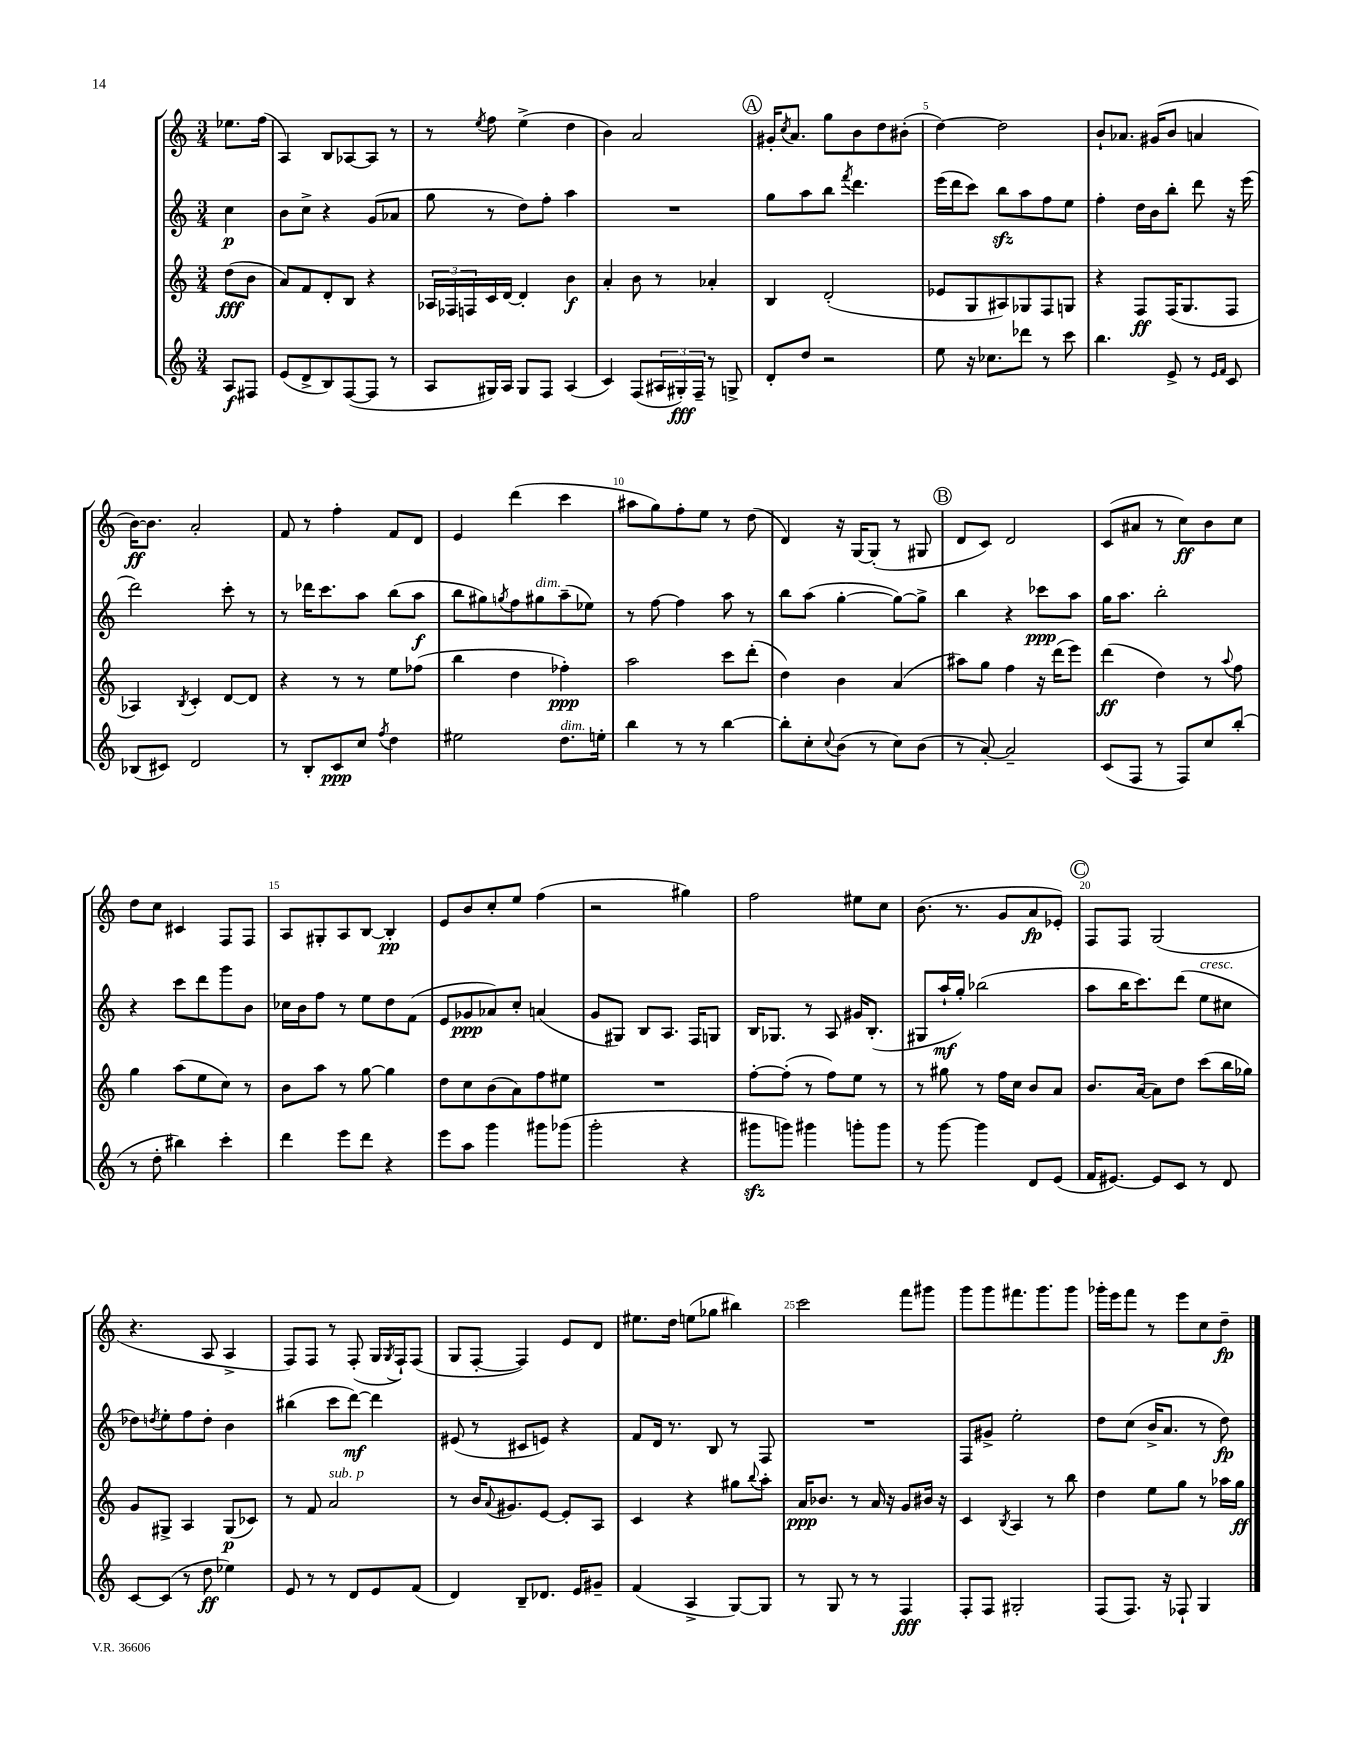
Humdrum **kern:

**kern	**kern	**kern	**kern
*staff4	*staff3	*staff2	*staff1
*clefG2	*clefG2	*clefG2	*clefG2
*k[]	*k[]	*k[]	*k[]
*M3/4	*M3/4	*M3/4	*M3/4
8A/L	(8dd\L	4cc\	8.ee-\L
8F#/J	8b\J	.	.
.	.	.	(16ff\Jk
=	=	=	=
(8e/L	8a/L)	8b\L	4A/)
8d^/	8f/	8cc^\J	.
8B/)	8d'/	4r	8B/L
([8F/	8B/J	.	[8A-/
8F/]J	4r	(8g/L	8A-/]J
8r	.	8a-/J	8r
=	=	=	=
8A/L	24A-/LL	8gg\	8r
.	24F-/	.	.
.	24F/	.	.
.	.	.	8qee/
16G#/L)	16c/	8r	8ff\
16A/JJ	[16d/JJ	.	.
8G#/L	4d'/]	8dd\L)	(4ee^\
8F/J	.	8ff'\J	.
(4A/	4b\	4aa\	4dd\
=	=	=	=
4c/)	4a'/	2.r	4b\)
(8F/L	8b\	.	2a/
24A#/L	8r	.	.
24G#'/)	.	.	.
24F~/JJ	.	.	.
8r	4a-'/	.	.
8G^/	.	.	.
=	=	=	=
8d'/L	4B/	8gg\L	16g#'/LK
.	.	.	8qcc/
.	.	.	8.a/J
8dd/J	.	8aa\	.
2r	(2d'/	8bb\J	8gg\L
.	.	8qfff/	.
.	.	4.ddd\	8b\
.	.	.	8dd\
.	.	.	(8b#'\J
=	=	=	=
8ee\	8e-/L	(16eee\LL	[4dd\)
.	.	16ddd\J	.
16r	8G/	8ccc\J)	.
8.cc-\L	.	.	.
.	8A#/)	8bb\L	2dd\]
8ddd-\J	8G-/	8aa\	.
8r	8F/	8ff\	.
8ccc\	8G/J	8ee\J	.
=	=	=	=
4.bb\	4r	4ff'\	8b`/L
.	.	.	8.a-/J
.	8F/L	16dd\LL	.
.	.	16b\J	(16g#/LK
8e^/	(16F/K	8bb'\J	8b/J
.	8.G/	.	.
8r	.	8ddd\	4a/
16qqe/LL	.	.	.
16qqf/JJ	.	.	.
8c/	8F/J	16r	.
.	.	(16eee\	.
=	=	=	=
(8B-/L	4A-/)	2ddd\)	[16b\LK)
.	.	.	8.b\]J
8c#/J)	.	.	.
.	8qB/	.	.
2d/	4c'/	.	2a'/
.	[8d/L	8ccc'\	.
.	8d/]J	8r	.
=	=	=	=
8r	4r	8r	8f/
8B'/L	.	16ddd-\LK	8r
.	.	8.ccc\	.
8c/	8r	.	4ff'\
8cc/J	8r	8aa\J	.
8qff/	.	.	.
4dd\	8ee\L	(8bb\L	8f/L
.	(8ff-\J	8aa\J	8d/J
=	=	=	=
2ee#\	4bb\	8bb\L	4e/
.	.	8gg#\)	.
.	.	8qgg/	.
.	4dd\	8ff\	(4ddd\
.	.	8gg#\	.
8.dd\L	4ff-'\)	(8aa~\	4ccc\
.	.	8ee-\J)	.
16ee'\Jk	.	.	.
=	=	=	=
4bb\	2aa\	8r	8aa#\L
.	.	[8ff\	8gg\)
8r	.	4ff\]	8ff'\
8r	.	.	8ee\J
[4bb\	8ccc\L	8aa\	8r
.	(8ddd'\J	8r	(8dd\
=	=	=	=
8bb'\]L	4dd\)	8bb\L	4d/)
8cc'\	.	(8aa\J	.
8qqcc/	.	.	.
(8b\J	4b\	[4gg'\	16r
.	.	.	[16G/LK
8r	.	.	(8G'/]J
8cc\L)	(4a/	8gg\_L)	8r
(8b\J	.	8gg^\]J	8G#/
=	=	=	=
8r	8aa#\L)	4bb\	8d/L
[8a'/)	8gg\J	.	8c/J)
2a~/]	4ff\	4r	2d/
.	16r	8ccc-\L	.
.	(16ddd\LK	.	.
.	8eee\J)	8aa\J	.
=	=	=	=
(8c/L	(4ddd\	16gg\LK	(8c/L
.	.	8.aa\J	.
8F/J	.	.	8a#/J
8r	4dd\)	2bb'\	8r
8F/L)	.	.	8cc\L)
8cc/	8r	.	8b\
.	8qqaa/	.	.
(8bb'/J	8ff\	.	8cc\J
=	=	=	=
8r	4gg\	4r	8dd\L
8dd'\	.	.	8cc\J
4bb#\)	(8aa\L	8ccc\L	4c#/
.	8ee\	8ddd\	.
4ccc'\	8cc\J)	8ggg\	8F/L
.	8r	8b\J	8F/J
=	=	=	=
4ddd\	8b\L	16cc-\LL	8A/L
.	.	16b\J	.
.	8aa\J	8ff\J	8G#'/
8eee\L	8r	8r	8A/
8ddd\J	[8gg\	8ee\L	[8B/J
4r	4gg\]	8dd\	4B'/]
.	.	(8f\J	.
=	=	=	=
8eee\L	8dd\L	8e/L	8e/L
8aa\J	8cc\	8g-/	8b/
4ggg\	(8b\	8a-/)	8cc'/
.	8a\)	8cc'/J	8ee/J
8ggg#\L	8ff\	(4a/	(4ff\
(8ggg-\J	8ee#\J	.	.
=	=	=	=
2ggg'\	2.r	8g/L	2r
.	.	8G#/J)	.
.	.	8B/L	.
.	.	8.A/J	.
4r	.	.	4gg#\)
.	.	16F/LK	.
.	.	8G/J	.
=	=	=	=
8ggg#\L	[8ff'\L	16B/LK	2ff\
.	.	8.G-/J	.
8ggg\J)	(8ff'\]J	.	.
4ggg#\	8r	8r	.
.	8ff\L)	8A/	.
8ggg'\L	8ee\J	16g#/LK	8ee#\L
.	.	(8.B'/J	.
8ggg\J	8r	.	8cc\J
=	=	=	=
8r	8r	8G#/L	(8.b\
[8ggg\	8gg#\	16aa`/L	.
.	.	16gg'/JJ)	8.r
4ggg\]	8r	(2bb-\	.
.	16ff\LL	.	8g/L
.	16cc\JJ	.	.
8d/L	8b/L	.	8a/
(8e/J	8a/J	.	8e-'/J)
=	=	=	=
16f/LK	8.b/L	8aa\L	8F/L
[8.e#/J)	.	.	.
.	.	16bb\K	8F/J
.	([16a/Jk	8.ccc\)	.
8e#/]L	8a\]L)	.	(2G/
8c/J	8dd\J	(8ddd\J	.
8r	(8ccc\L	8ee\L	.
8d/	16bb\L	8cc#\J	.
.	16gg-\JJ)	.	.
=	=	=	=
[8c/L	8g/L	8dd-\L)	4.r
.	.	8qdd/	.
(8c/]J	8G#^/J	8ee'\	.
8r	4A/	8ff\	.
8dd\	.	8dd'\J	8A/
4ee-\)	(8G#/L	4b\	4A^/
.	8c-/J)	.	.
=	=	=	=
8e/	8r	(4bb#\	8F/L)
8r	8f/	.	8F/J
8r	2a/	8ccc\L	8r
8d/L	.	[8ddd\J)	(8F'/
8e/	.	4ddd\]	16G/LL
.	.	.	8qG/
.	.	.	16F`/J)
(8f/J	.	.	(8F/J
=	=	=	=
4d/)	8r	(8e#/	8G/L
.	16b/LK	8r	[8F'/J
.	8qqa/	.	.
.	8.g#/	.	.
8B~/L	.	8c#/L	4F/])
8.d-/J	[8e/J	8e/J)	.
.	8e'/]L	4r	8e/L
16e/LK	.	.	.
8g#~/J	8A/J	.	8d/J
=	=	=	=
(4f/	4c/	8f/L	8.ee#\L
.	.	16d/Jk	.
.	.	8.r	16dd\Jk
4A^/	4r	.	(8ee\L
.	.	8B/	8gg-\J
[8G/L)	8gg#\L	8r	4bb#\)
.	8qqbb/	.	.
8G/]J	8aa'\J	8F/	.
=	=	=	=
8r	16a/LK	2.r	2ccc\
.	8.b-/J	.	.
8G/	.	.	.
8r	8r	.	.
8r	16a/	.	.
.	16r	.	.
4F/	8g/L	.	8fff\L
.	16b#/Jk	.	8ggg#\J
.	16r	.	.
=	=	=	=
8F'/L	4c/	8F/L	8ggg\L
8F/J	.	8g#^/J	8ggg\
.	8qB/	.	.
2G#'/	4A/	2ee'\	8.fff#\
.	.	.	8.ggg\
.	8r	.	.
.	8bb\	.	8ggg\J
=	=	=	=
(8F/L	4dd\	8dd\L	16ggg-'\LL
.	.	.	16eee\J
8.F/J)	.	(8cc\J	8fff\J
.	8ee\L	16b^/LK	8r
16r	.	8.a/J	.
8F-`/	8gg\J	.	8eee\L
4G/	8r	8r	8cc\
.	16aa-\LL	8dd\)	8dd~\J
.	16gg\JJ	.	.
==	==	==	==
*-	*-	*-	*-
